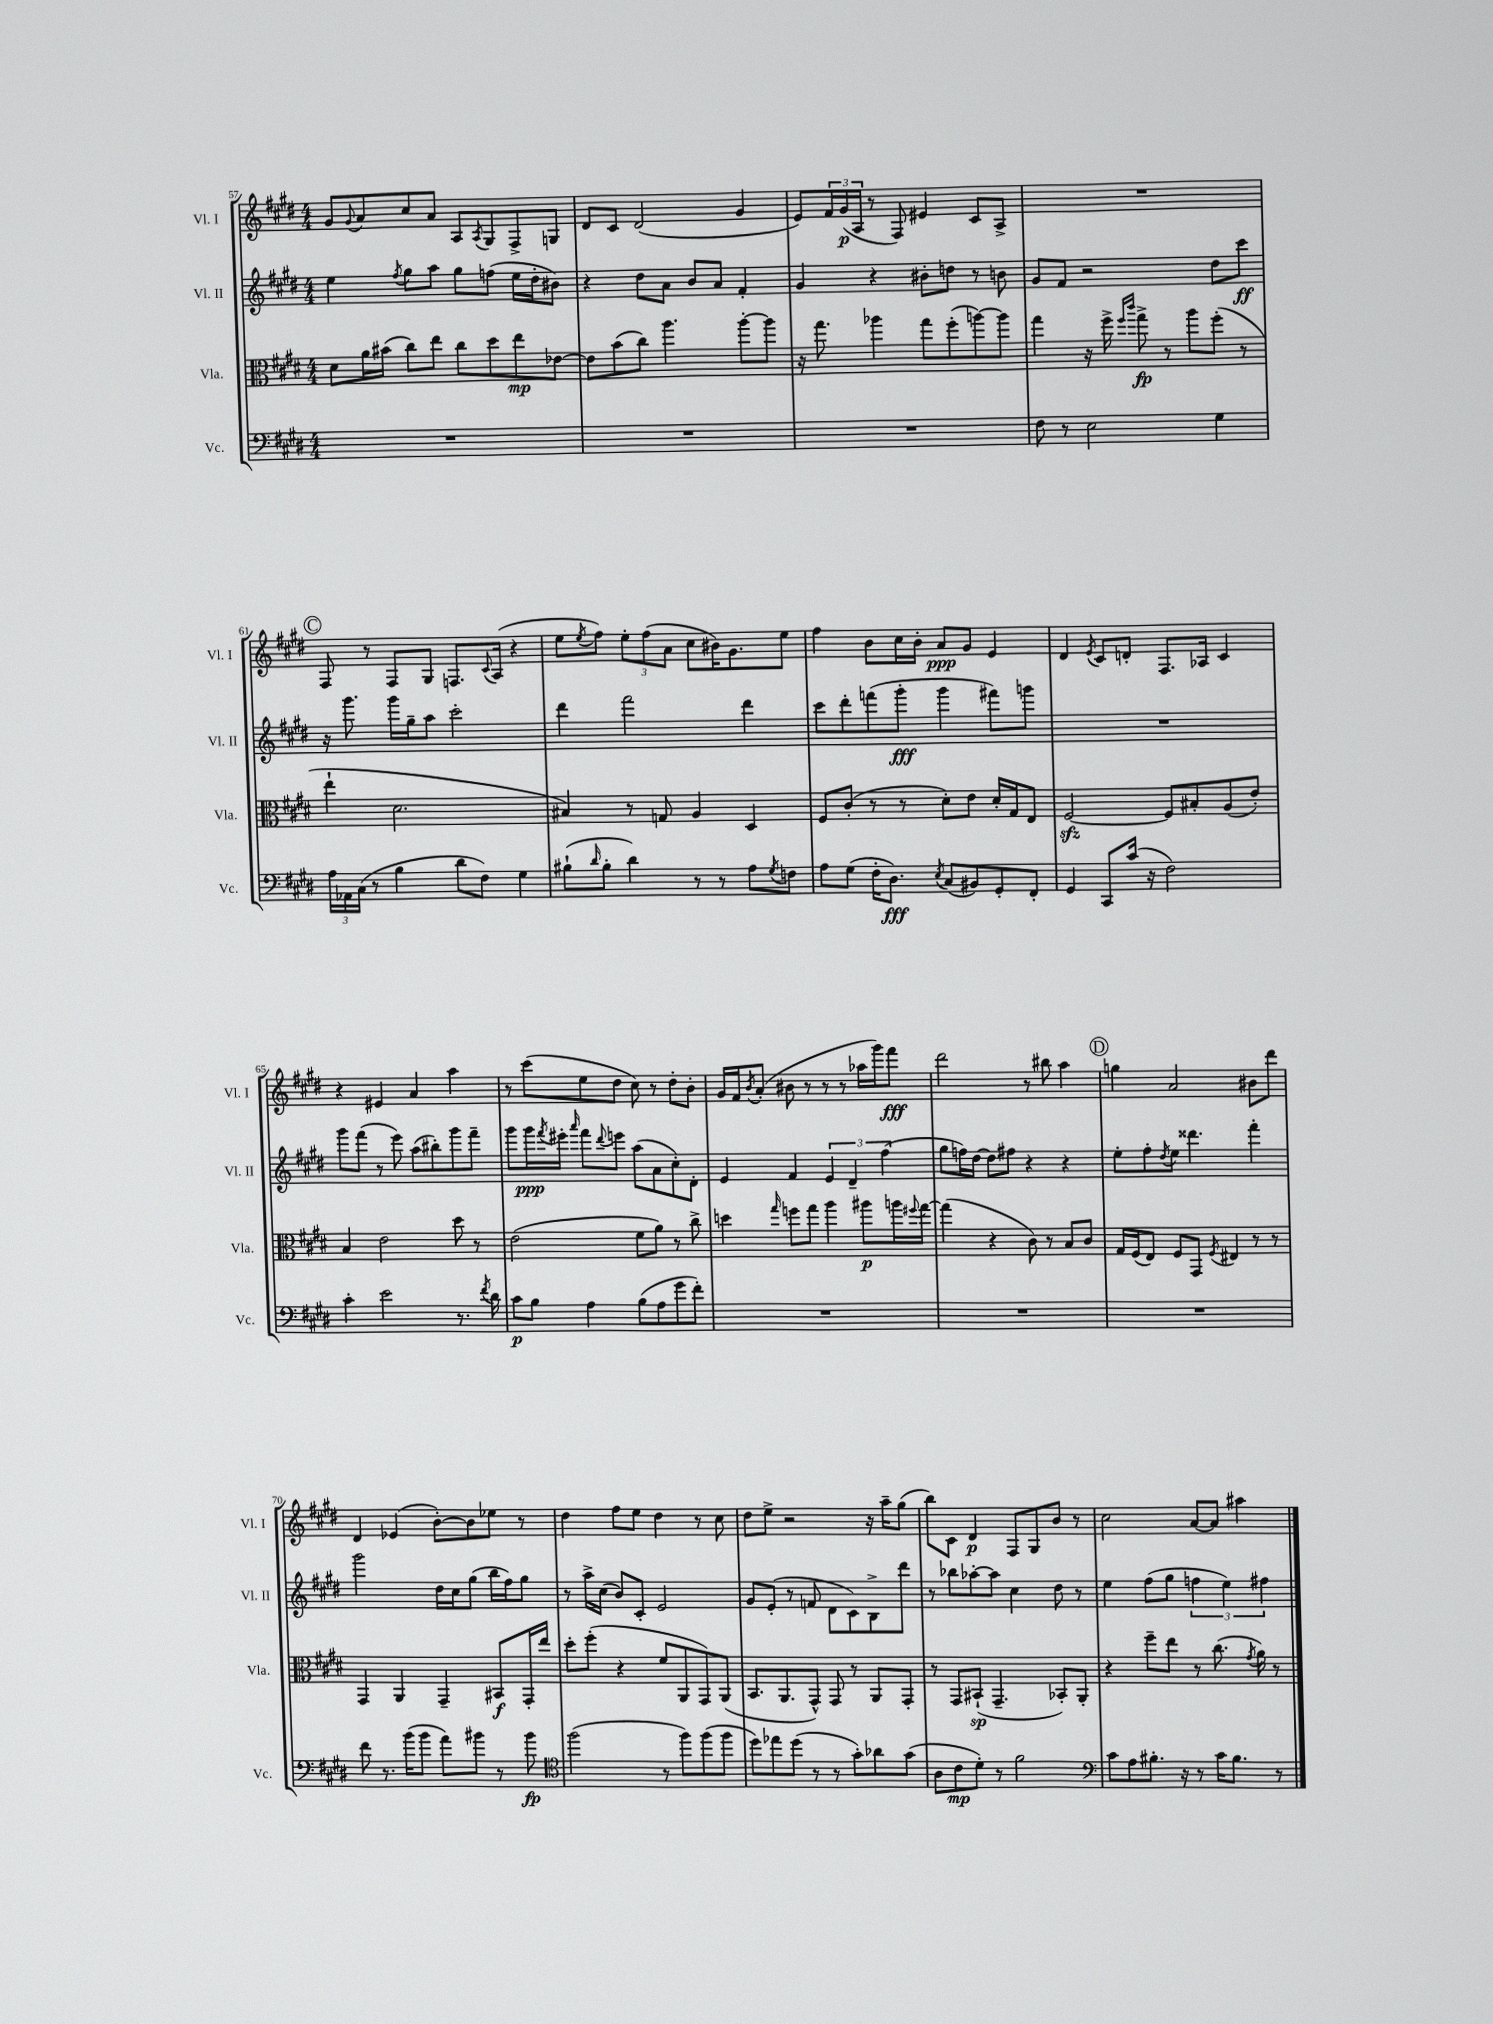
<<
\new StaffGroup <<
\new Staff = "s0" \with { instrumentName = "Vl. I" shortInstrumentName = "Vl. I" } {
    \clef treble \key e \major \numericTimeSignature \time 4/4
    gis'8 \appoggiatura { gis'8 } a'8 cis''8 a'8 a8 \acciaccatura { a8 } gis8 fis8-> g8 |
    dis'8 cis'8 dis'2( gis'4 |
    e'8) \tuplet 3/2 { fis'16 gis'16\p( a16 } r8 fis8) eis'4 cis'8 a8-> |
    R1 |
    \mark \markup { \circle "C" } fis8 r8 fis8 gis8 f8. \appoggiatura { cis'8 } a16( r4 |
    e''8 \acciaccatura { e''8 } fis''8) \tuplet 3/2 { e''8-. fis''8( a'8 } cis''8 bis'16) gis'8. e''8 |
    fis''4 b'8 cis''16 b'16-. a'8\ppp gis'8 e'4 |
    dis'4 \acciaccatura { e'8 } cis'8 d'8-. fis8. aes16 cis'4 |
    r4 eis'4 a'4 a''4 |
    r8 cis'''8( e''8 dis''8 cis''8) r8 dis''8-. b'8-. |
    gis'16 fis'16 \acciaccatura { b'8 } a'8-.( bis'8 r8 r8 r8 aes''16 gis'''16) fis'''8\fff |
    dis'''2 r8 bis''8 a''4 |
    \mark \markup { \circle "D" } g''4 a'2 bis'8 dis'''8 |
    dis'4 ees'4( b'8~-.) b'8 ees''8 r8 |
    dis''4 fis''8 e''8 dis''4 r8 cis''8 |
    dis''8 e''8-> r2 r16 a''16-- gis''8( |
    b''8) cis'8 dis'4\p fis8 gis8 b'8 r8 |
    cis''2 a'8~ a'8 ais''4 \bar "|." |
}
\new Staff = "s1" \with { instrumentName = "Vl. II" shortInstrumentName = "Vl. II" } {
    \clef treble \key e \major \numericTimeSignature \time 4/4
    e''4 \acciaccatura { fis''8 } gis''8 a''8 gis''8 f''8( e''16 dis''16-. bis'8) |
    r4 dis''8 a'8 b'8 a'8 fis'4-. |
    gis'4 r4 bis'8-. d''8 r8 b'8 |
    gis'8 fis'8 r2 dis''8 cis'''8\ff |
    \mark \markup { \circle "C" } r16 gis'''8. gis'''16 gis''16-- a''8 cis'''2-. |
    dis'''4 fis'''2 dis'''4 |
    cis'''8 dis'''8-. f'''8( gis'''8-.\fff gis'''4 fis'''8) g'''8 |
    R1 |
    gis'''8 fis'''8( r8 e'''8) a''8( bis''8-.) gis'''8 fis'''8-- |
    gis'''8 gis'''16\ppp \acciaccatura { fis'''8 } eis'''16-. \grace { a'''16 } fis'''8 \appoggiatura { dis'''8 } e'''8 a''8( a'8 cis''8-.) dis'8-. |
    e'4 fis'4 \tuplet 3/2 { e'4 dis'4-- fis''4( } |
    gis''8 f''16) dis''16~ dis''8 fis''8 r4 r4 |
    \mark \markup { \circle "D" } e''8-. fis''8-. \acciaccatura { dis''8 } e''8 disis'''4. fis'''4-. |
    gis'''2 dis''16 cis''16 gis''8( b''16 fis''16) gis''8 |
    r8 a''16-> cis''16( b'8) cis'8-. e'2 |
    gis'8 e'8-.( r8 f'8 dis'8 cis'8) b8-> dis'''8 |
    r8 bes''8 aes''8~-. aes''8 cis''4 dis''8 r8 |
    e''4 fis''8( gis''8 \tuplet 3/2 { f''4 e''4) fis''4 } \bar "|." |
}
\new Staff = "s2" \with { instrumentName = "Vla." shortInstrumentName = "Vla." } {
    \clef alto \key e \major \numericTimeSignature \time 4/4
    dis'8 a'16 bis'16( cis''8) e''8 cis''8 dis''8 e''8\mp ees'8~ |
    ees'8 b'8( cis''8) a''4. a''8~-. a''8 |
    r16 gis''8. aes''4 gis''8 fis''8-.( a''8~) a''8 |
    gis''4 r16 fis''16-> \grace { fis''16 cis'''16 } gis''8->\fp r8 a''8 fis''8-.( r8 |
    \mark \markup { \circle "C" } e''4-! dis'2. |
    bis4) r8 g8 a4 dis4 |
    fis8 cis'8-.( r8 r8 dis'8-.) e'8 dis'16-. gis16 e8 |
    fis2~\sfz fis8 bis8-. a8( e'8-.) |
    b4 e'2 dis''8 r8 |
    e'2( fis'8 a'8) r8 cis''8-> |
    d''4 \grace { gis''16 } f''8 gis''8 a''4 ais''8\p a''16 \appoggiatura { fis''8 } gis''16~ |
    gis''4( r4 cis'8) r8 b8 cis'8 |
    \mark \markup { \circle "D" } gis16 fis16( e8) fis8 gis,8 \acciaccatura { fis8 } eis4 r8 r8 |
    gis,4 a,4 gis,4-- bis,8\f gis,16-. e''16 |
    dis''8-. fis''8-.( r4 fis'8 a,8 gis,8) a,8( |
    b,8. a,8. gis,8-^) gis,8 r8 a,8 gis,8-. |
    r8 gis,8 bis,8-!\sp( gis,4.-- bes,8-.) a,8-. |
    r4 fis''8-- e''8 r8 cis''8.( \acciaccatura { gis'8 } a'16) r8 \bar "|." |
}
\new Staff = "s3" \with { instrumentName = "Vc." shortInstrumentName = "Vc." } {
    \clef bass \key e \major \numericTimeSignature \time 4/4
    R1 |
    R1 |
    R1 |
    fis8 r8 e2 gis4 |
    \mark \markup { \circle "C" } \tuplet 3/2 { a16 aes,16 cis16( } r8 b4 dis'8 fis8) gis4 |
    bis8-!( \grace { dis'16 } bis8-. dis'4) r8 r8 a8 \acciaccatura { gis8 } f8 |
    a8 gis8( fis16-. dis8.\fff) \acciaccatura { e8 } cis8( bis,8) gis,8-. fis,8-. |
    gis,4 cis,8 cis'16( r16 fis2) |
    cis'4-. e'2 r8. \acciaccatura { fis'8 } dis'16 |
    cis'8\p b8 a4 b8( a8 gis'8 fis'8-.) |
    R1 |
    R1 |
    \mark \markup { \circle "D" } R1 |
    fis'8 r8. b'16( b'8 a'8) bis'8 r8 bis'8\fp |
    \clef tenor fis''2( r8 fis''8) fis''8( fis''8 |
    dis''8) ees''8 dis''8( r8 r8 gis'8-.) aes'8 gis'8( |
    a8 cis'8\mp dis'8-.) r8 fis'2 |
    \clef bass cis'8 a8 bis8.-. r16 r8 cis'16 bis8. r8 \bar "|." |
}
>>
>>
\layout { \context { \Score currentBarNumber = #57 } }
